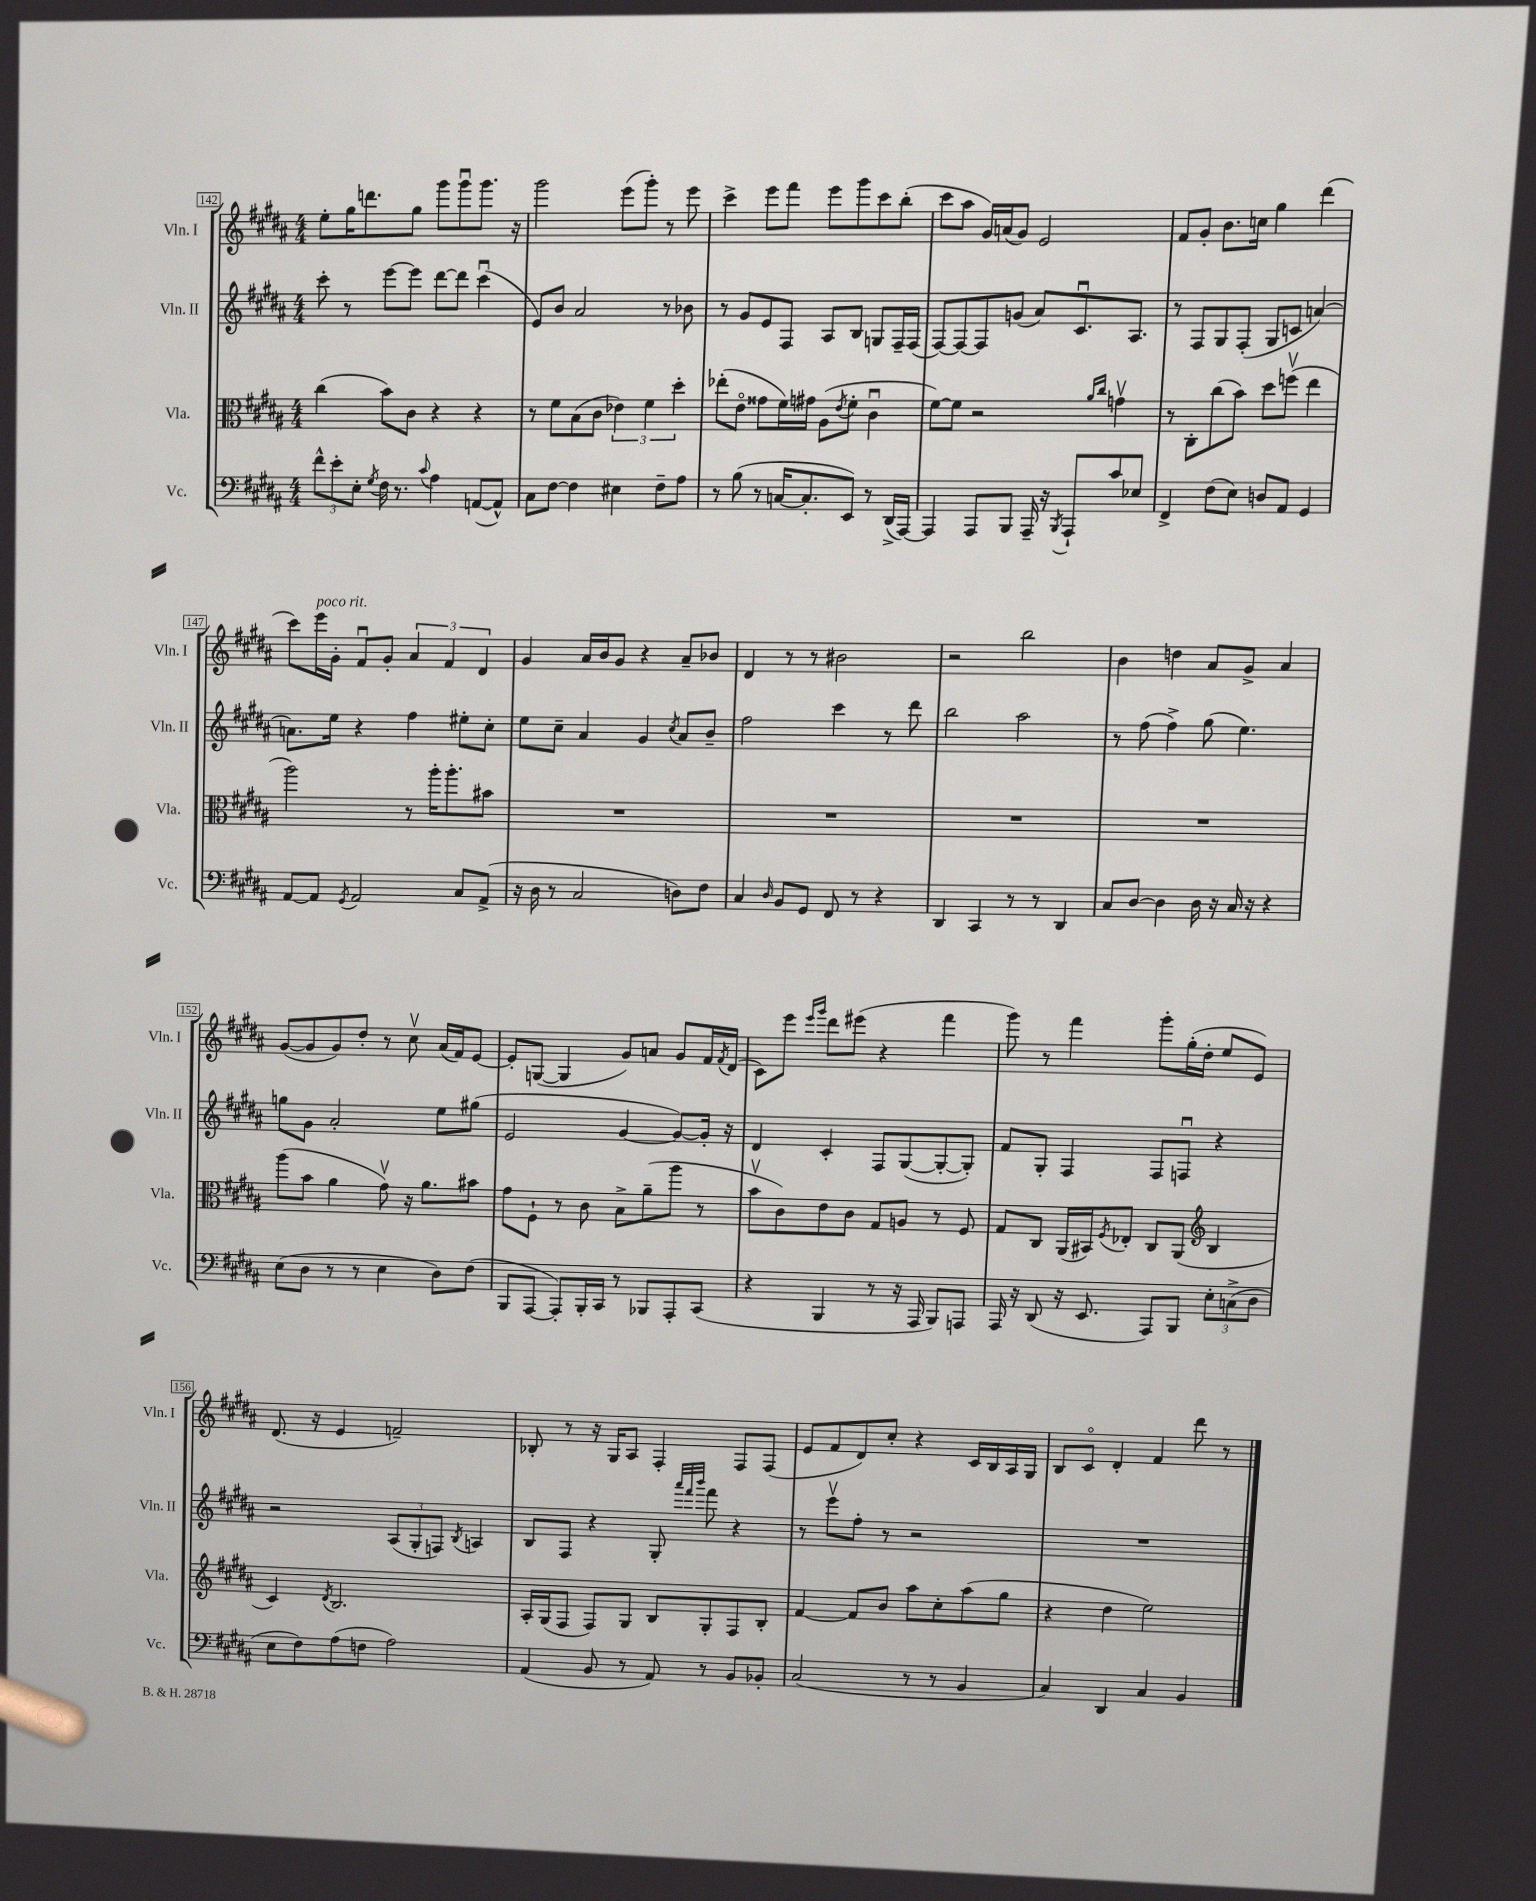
<<
\new StaffGroup <<
\new Staff = "s0" \with { instrumentName = "Vln. I" shortInstrumentName = "Vln. I" } {
    \clef treble \key b \major \numericTimeSignature \time 4/4
    e''8-. gis''16 d'''8. gis''8 gis'''8 gis'''8\downbow gis'''8. r16 |
    gis'''2 e'''8( gis'''8-.) r8 e'''8 |
    cis'''4-> e'''8 fis'''8 e'''8 gis'''8 cis'''8 b''8-.( |
    cis'''8 ais''8 gis'16) a'16( gis'8) e'2 |
    fis'8 gis'8-. b'8. c''16 gis''4 dis'''4( |
    cis'''8) e'''16^\markup { \italic "poco rit." } gis'16-. fis'8\downbow gis'8-. \tuplet 3/2 { ais'4 fis'4 dis'4 } |
    gis'4 ais'16 b'16 gis'8 r4 ais'8-- bes'8 |
    dis'4 r8 r8 bis'2 |
    r2 b''2 |
    b'4 d''4 ais'8 gis'8-> ais'4 |
    gis'8~( gis'8 gis'8) dis''8-. r8 cis''8\upbow ais'16( fis'16) e'8~ |
    e'8-. g8~( g4 gis'8) a'8 gis'8 fis'16 \acciaccatura { fis'8 } dis'16( |
    cis'8) e'''8 \grace { e'''16 gis'''16 } dis'''8 eis'''8( r4 fis'''4 |
    gis'''8) r8 fis'''4 gis'''8-. gis''16-.( dis''16-. e''8 e'8) |
    dis'8.( r16 e'4 f'2--) |
    bes8-. r8 r16 gis16 ais8 fis4-. fis8 fis8( |
    e'8 fis'8 dis'8) cis''8-. r4 cis'16 b16 ais16 gis16 |
    b8 cis'8\flageolet dis'4-. fis'4 dis'''8 r8 \bar "|." |
}
\new Staff = "s1" \with { instrumentName = "Vln. II" shortInstrumentName = "Vln. II" } {
    \clef treble \key b \major \numericTimeSignature \time 4/4
    cis'''8-. r8 e'''8~ e'''8 dis'''8~ dis'''8 cis'''4\downbow( |
    e'8) b'8 ais'2 r8 bes'8 |
    r8 gis'8 e'8 fis8 ais8 b8 g8 fis16-- fis16( |
    fis8~) fis8~ fis8 g'8( ais'8) cis'8.\downbow ais8. |
    r8 fis8 gis8 fis8-.( gis8 c'8 a'4~) |
    a'8. e''16 r4 fis''4 eis''8-. cis''8-. |
    e''8 cis''8-- ais'4 gis'4 \acciaccatura { cis''8 } ais'8 b'8-- |
    fis''2 cis'''4 r8 dis'''8 |
    b''2 ais''2 |
    r8 fis''8( fis''4->) gis''8( e''4.) |
    g''8 gis'8 ais'2-. e''8 gis''8( |
    e'2 gis'4~ gis'8~) gis'16-. r16 |
    dis'4 cis'4-. fis8 gis8~( gis8~-. gis8-.) |
    fis'8 gis8-. fis4 fis8 f8\downbow r4 |
    r2 \tuplet 3/2 { ais8( gis8-. f8) } \acciaccatura { b8 } a4 |
    b8 fis8 r4 gis8-. \grace { ais'''32 fis'''32 b'''32 } fis'''8 r4 |
    r8 e'''8\upbow fis''8-. r8 r2 |
    R1 \bar "|." |
}
\new Staff = "s2" \with { instrumentName = "Vla." shortInstrumentName = "Vla." } {
    \clef alto \key b \major \numericTimeSignature \time 4/4
    cis''4( b'8) cis'8 r4 r4 |
    r8 fis'8 b8( cis'8 \tuplet 3/2 { ees'4) fis'4 dis''4-. } |
    ees''8-.( e'8\flageolet gisis'8 fis'16) gis'16 ais8( \acciaccatura { e'8 } fis'8-. cis'4\downbow |
    fis'8~) fis'8 r2 \grace { ais'16 cis''16 } g'4\upbow |
    r8 cis8-. cis''8( b'8) dis''8 f''8\upbow( e''4 |
    ais''2) r8 ais''16-. ais''8.-. bis'8 |
    R1 |
    R1 |
    R1 |
    R1 |
    ais''8( b'8 ais'4 gis'8\upbow) r16 ais'8. bis'8 |
    gis'8 fis8-! r8 cis'8 b8-> ais'8--( ais''8 r8 |
    b'8\upbow cis'8) e'8 cis'8 gis8 a8 r8 fis8 |
    gis8 cis8 ais,16( bis,16) \acciaccatura { fis8 } ees8-. cis8 ais,8( \clef treble b4 |
    cis'4) \acciaccatura { dis'8 } b2. |
    ais16-. gis16( fis8 fis8) gis8 b8 gis8-. fis8 b8-. |
    fis'4~ fis'8 b'8 ais''8 cis''8-. ais''8( gis''8 |
    r4 dis''4 e''2) \bar "|." |
}
\new Staff = "s3" \with { instrumentName = "Vc." shortInstrumentName = "Vc." } {
    \clef bass \key b \major \numericTimeSignature \time 4/4
    \tuplet 3/2 { fis'8-^ e'8-. e8-. } \acciaccatura { gis8 } fis16 r8. \appoggiatura { cis'8 } ais4 a,8~( a,8-^) |
    cis8 fis8~ fis4 eis4 fis8-- ais8 |
    r8 b8( r8 c16~ c8.-. e,8) r8 dis,16->( ais,,16~) |
    ais,,4 ais,,8 b,,8 ais,,16-- r16 \acciaccatura { b,,8 } ais,,8-! cis'8 ees8 |
    fis,4-> fis8( e8) d8 ais,8 gis,4 |
    ais,8~ ais,8 \acciaccatura { gis,8 } ais,2 cis8 ais,8->( |
    r16 dis16 r8 cis2 d8) fis8 |
    cis4 \grace { dis16 } b,8 gis,8 fis,8 r8 r4 |
    dis,4 cis,4 r8 r8 dis,4 |
    cis8 dis8~ dis4 dis16 r16 cis16 r16 r4 |
    e8( dis8 r8 r8 e4 dis8) fis8( |
    b,,8 ais,,8~ ais,,8-.) b,,16-. cis,16 r8 bes,,8 ais,,8-. cis,8( |
    r4 b,,4 r8 r16 ais,,16 b,,8) a,,8 |
    ais,,16 r16 dis,8( r16 e,8. ais,,8) b,,8 \tuplet 3/2 { e8-. c8->( dis8 } |
    e8 fis8) ais8( f8 ais2) |
    ais,4( b,8 r8 ais,8) r8 b,8 bes,8-. |
    cis2( r8 r8 b,4 |
    cis4) dis,4 cis4 b,4 \bar "|." |
}
>>
>>
\layout { \context { \Score currentBarNumber = #142 \override BarNumber.stencil = #(make-stencil-boxer 0.1 0.3 ly:text-interface::print) } }
